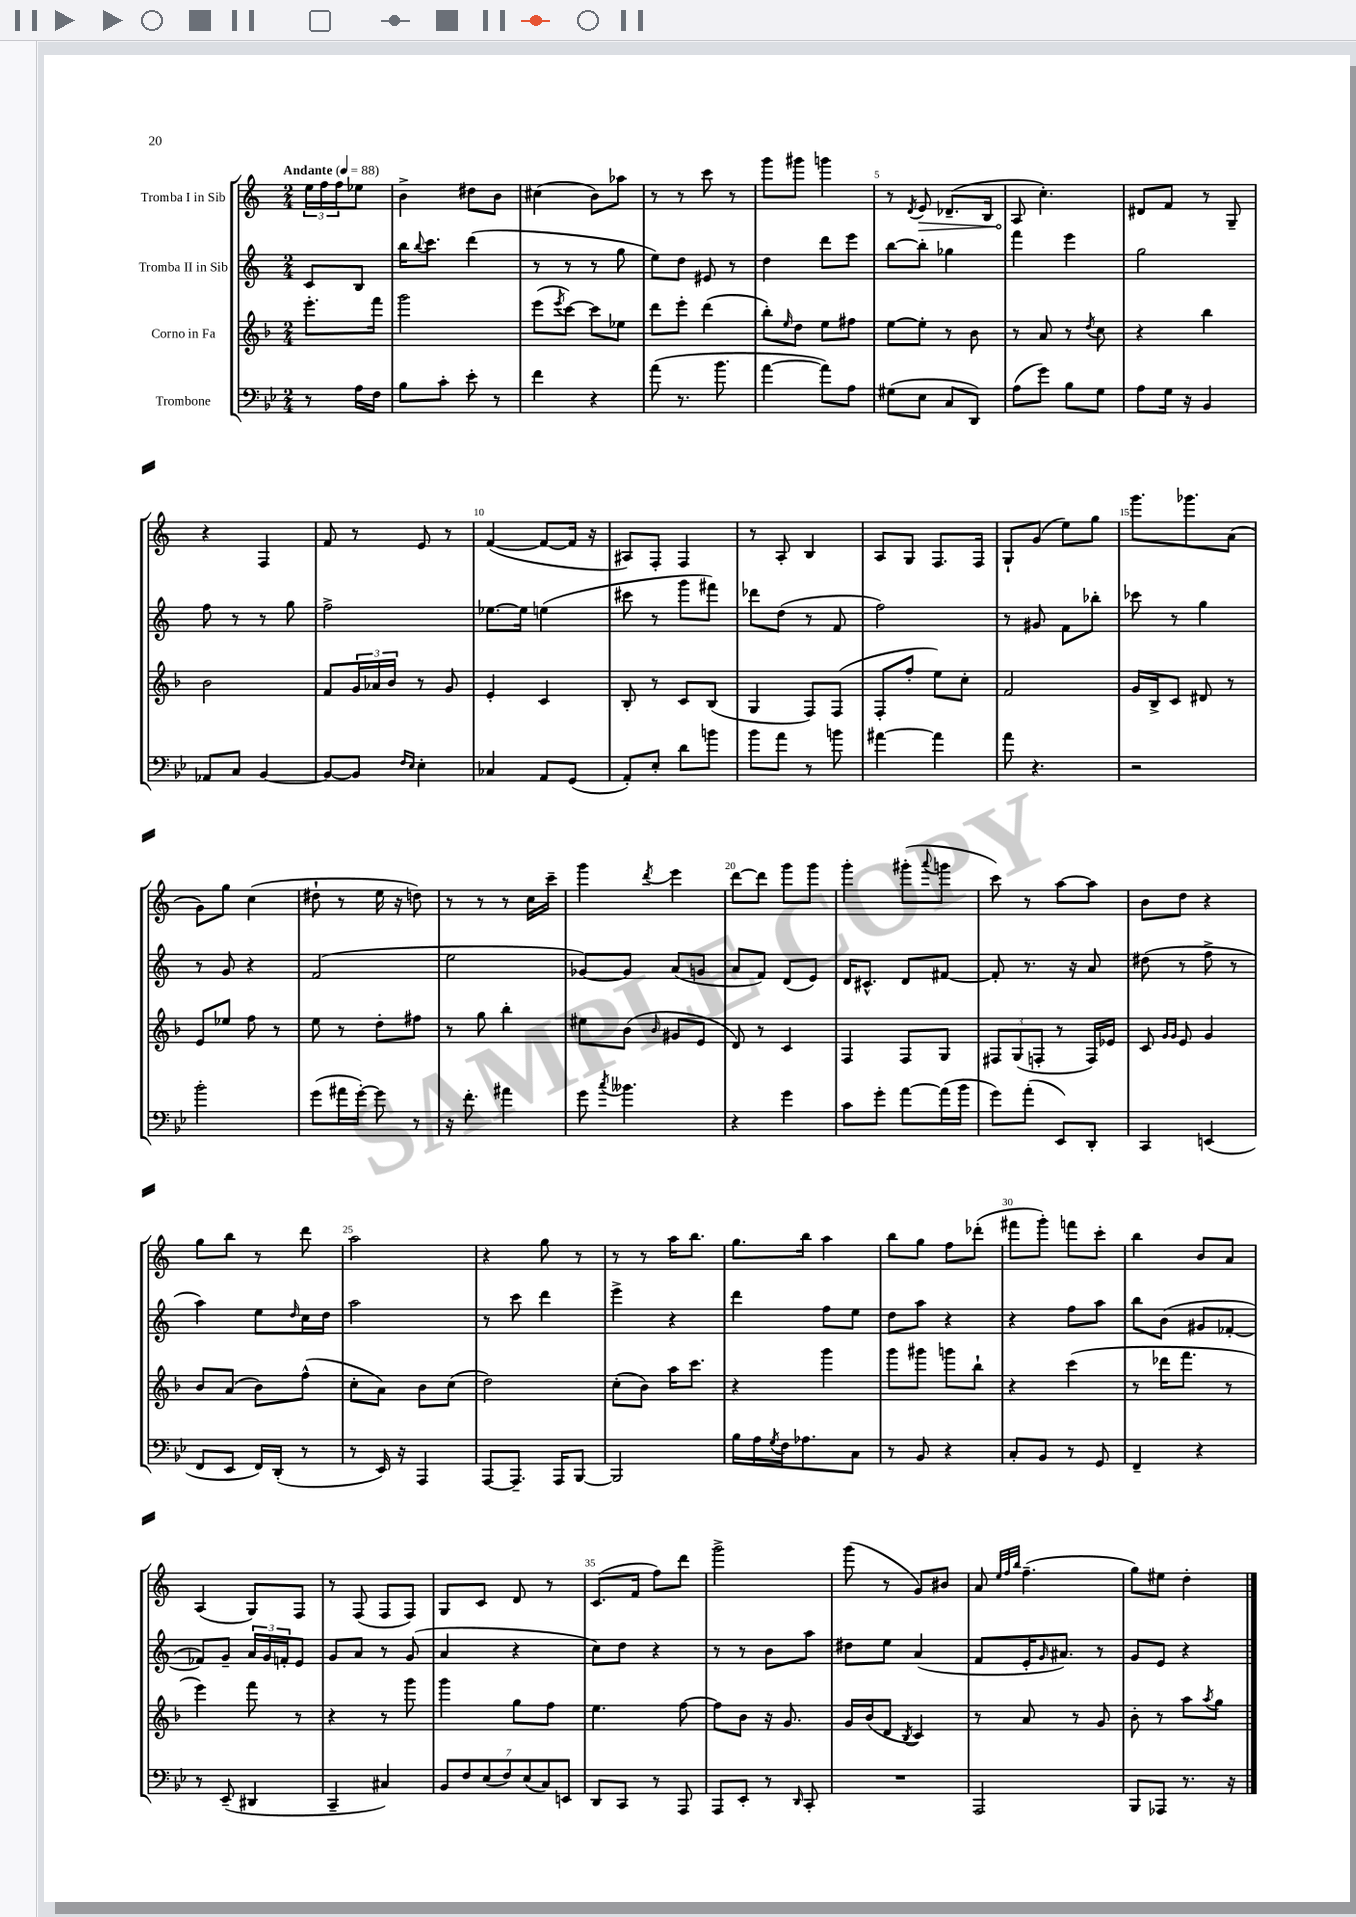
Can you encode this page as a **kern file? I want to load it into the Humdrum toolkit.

**kern	**kern	**kern	**kern	**dynam
*part4	*part3	*part2	*part1	*part1
*staff4	*staff3	*staff2	*staff1	*staff1
*I"Trombone	*I"Corno in Fa	*I"Tromba II in Sib	*I"Tromba I in Sib	*
*clefF4	*clefG2	*clefG2	*clefG2	*
*k[b-e-]	*k[b-]	*k[]	*k[]	*
*M2/4	*M2/4	*M2/4	*M2/4	*
*MM88	*MM88	*MM88	*MM88	*
=	=	=	=	=
!	!	!	!LO:TX:a:B:t=Andante	!
8r	8.eee'\L	8c/L	24ee\LL	.
.	.	.	24ff\	.
.	.	.	24ff\J	.
16A\LL	.	8B/J	8ee-X\J	.
16F\JJ	16fff\Jk	.	.	.
=1	=1	=1	=1	=1
8B-\L	2ggg\	16bb\KL	4b^\	.
.	.	8qqbb/	.	.
.	.	8.ccc\J	.	.
8c'\J	.	.	.	.
8e-'\	.	(4ddd\	8dd#X\L	.
8r	.	.	8b\J	.
=2	=2	=2	=2	=2
4f\	(8eee\L	8r	(4cc#X\	.
.	8qeee/	.	.	.
.	[8ccc\J)	8r	.	.
4r	8ccc\L]	8r	8b\L)	.
.	8ee-X\J	8gg\	8aa-X\J	.
=3	=3	=3	=3	=3
(8a\	8ddd\L	8ee\L)	8r	.
8.r	8eee'\J	8dd\J	8r	.
.	(4ddd\	8e#X/	8ccc\	.
8.b-\	.	.	.	.
.	.	8r	8r	.
=4	=4	=4	=4	=4
[4a\	8bb-'\L)	4dd\	8ggg\L	.
.	16qqee/	.	.	.
.	8dd\J	.	8ggg#X\J	.
8a\L])	8ee\L	8ddd\L	4gggn\	.
8A\J	8ff#X\J	8eee\J	.	.
=5	=5	=5	=5	=5
(8G#X\L	[8ee\L	[8bb\L	8r	.
.	.	.	8qd/	.
!	!	!	!	!LO:HP:b
8E-\J	8ee'\J]	8bb'\J]	8e/	>
8C/L	8r	4gg-X\	(8.d-X~/L	.
8DD/J)	8b-\	.	.	.
.	.	.	16B/Jk	.
=6	=6	=6	=6	=6
(8A\L	8r	4fff\	8A/	.
8g\J)	8a/	.	4.cc'\)	]
8B-\L	8r	4eee\	.	.
.	8qdd/	.	.	.
8G\J	8cc\	.	.	.
=7	=7	=7	=7	=7
8A\L	4r	2gg\	8d#X/L	.
16G\Jk	.	.	8f/J	.
16r	.	.	.	.
4BB-/	4bb-\	.	8r	.
.	.	.	8G~/	.
!!LO:LB:g=z
=8	=8	=8	=8	=8
8AA-X/L	2b-\	8ff\	4r	.
8C/J	.	8r	.	.
[4BB-/	.	8r	4F/	.
.	.	8gg\	.	.
=9	=9	=9	=9	=9
8BB-/L_	8f/L	2ff^\	8f/	.
8BB-/J]	24g/L	.	8r	.
.	24a-X/	.	.	.
.	24b-/JJ	.	.	.
16qqF/LL	.	.	.	.
16qqE-/JJ	.	.	.	.
4E-'\	8r	.	8e/	.
.	8g/	.	8r	.
=10	=10	=10	=10	=10
4C-X/	4e'/	[8.ee-X\L	([4f/	.
.	.	16ee-\Jk]	.	.
8AA/L	4c/	(4een\	8f/L_	.
(8GG/J	.	.	16f/Jk]	.
.	.	.	16r	.
=11	=11	=11	=11	=11
8AA'/L)	8B-'/	8ccc#X\	8A#X/L)	.
8E-'/J	8r	8r	8F'/J	.
8d\L	8c/L	8ggg\L	4F/	.
8bn\J	(8B-/J	8fff#X\J)	.	.
=12	=12	=12	=12	=12
8b-\L	4G/	8ddd-X\L	8r	.
8a\J	.	(8dd\J	8A'/	.
8r	8F/L)	8r	4B/	.
8bn\	(8F/J	8f/	.	.
=13	=13	=13	=13	=13
[4a#X\	8F'/L	2ff\)	8A/L	.
.	8ff'/J	.	8G/J	.
4a#\]	8ee\L)	.	8.F/L	.
.	8cc'\J	.	.	.
.	.	.	16F/Jk	.
=14	=14	=14	=14	=14
8a\	2f/	8r	8G`/L	.
4.r	.	8g#X/	(8g/J	.
.	.	8f\L	8ee\L)	.
.	.	8bb-X'\J	8gg\J	.
=15	=15	=15	=15	=15
2r	16g/LL	8ccc-X\	8.ggg\L	.
.	16B-^/J	.	.	.
.	8c/J	8r	.	.
.	.	.	8.ggg-X\	.
.	8d#X/	4gg\	.	.
.	8r	.	(8a\J	.
!!LO:LB:g=z
=16	=16	=16	=16	=16
2b-'\	8e/L	8r	8g\L)	.
.	8ee-X/J	8g/	8gg\J	.
.	8ff\	4r	(4cc\	.
.	8r	.	.	.
=17	=17	=17	=17	=17
(8g\L	8ee\	(2f/	8dd#X`\	.
16a#X\L	8r	.	8r	.
[16g'\JJ)	.	.	.	.
8g\]	8dd'\L	.	16ee\	.
.	.	.	16r	.
8r	8ff#X\J	.	8ddn\)	.
=18	=18	=18	=18	=18
16r	8r	2ee\	8r	.
8.f'\	.	.	.	.
.	8gg\	.	8r	.
4a#X\	4bb-'\	.	8r	.
.	.	.	16cc\LL	.
.	.	.	16ccc~\JJ	.
=19	=19	=19	=19	=19
8g\	8ee#X\L	[8g-X/L)	4ggg\	.
8qcc/	.	.	.	.
4.b--X\	(8b-\J	8g-/J]	.	.
.	16qqb-/	.	8qddd/	.
.	8g#X/L	(8a/L	4eee\	.
.	8e/J	8gn/J	.	.
=20	=20	=20	=20	=20
4r	8d/)	8a/L	[8ddd\L	.
.	8r	8f/J)	8ddd\J]	.
4g\	4c/	(8d/L	8ggg\L	.
.	.	8e/J)	8ggg\J	.
=21	=21	=21	=21	=21
8c\L	4F/	16d/KL	4ggg'\	.
.	.	8.c#X^^/J	.	.
8g'\J	.	.	.	.
[8a\L	8F/L	8d/L	(8ggg#X'\L	.
.	.	.	8qqaaa/	.
(16a\L]	8G/J	[8f#X/J	8gggn\J	.
16b-\JJ	.	.	.	.
=22	=22	=22	=22	=22
8g\L)	12F#X/L	8f#'/]	8ccc\)	.
.	(12G/	.	.	.
(8a'\J	.	8.r	8r	.
.	12Fn'/J	.	.	.
8EE-/L)	8r	.	[8aa\L	.
.	.	16r	.	.
8DD'/J	16F/LL)	8a/	8aa\J]	.
.	16e-X/JJ	.	.	.
=23	=23	=23	=23	=23
4CC/	8c/	(8dd#X\	8b\L	.
.	16qqg/LL	.	.	.
.	16qqg/JJ	.	.	.
.	8e/	8r	8dd\J	.
(4EEn/	4g/	8ff^\	4r	.
.	.	8r	.	.
!!LO:LB:g=z
=24	=24	=24	=24	=24
8FF/L	8b-/L	4aa\)	8gg\L	.
8EE-/J	(8a/J	.	8bb\J	.
16FF/LL)	8b-\L)	8ee\L	8r	.
(16DD'/JJ	.	.	.	.
.	.	16qqdd/	.	.
8r	(8ff^^\J	16cc\L	8ddd\	.
.	.	16dd\JJ	.	.
=25	=25	=25	=25	=25
8r	8cc'\L	2aa\	2aa\	.
16EE-/)	8a\J)	.	.	.
16r	.	.	.	.
4AAA/	8b-\L	.	.	.
.	(8cc\J	.	.	.
=26	=26	=26	=26	=26
[8AAA/L	2dd\)	8r	4r	.
8.AAA~/J]	.	8ccc\	.	.
.	.	4ddd\	8gg\	.
16AAA/KL	.	.	.	.
[8BBB-/J	.	.	8r	.
=27	=27	=27	=27	=27
2BBB-/]	(8cc'\L	4eee^\	8r	.
.	8b-\J)	.	8r	.
.	16aa\KL	4r	16aa\KL	.
.	8.ccc\J	.	8.bb\J	.
=28	=28	=28	=28	=28
16B-\LL	4r	4ddd\	8.gg\L	.
16A\	.	.	.	.
8qG/	.	.	.	.
16F\J	.	.	.	.
8.A-X\	.	.	16bb\Jk	.
.	4ggg\	8ff\L	4aa\	.
8C\J	.	8ee\J	.	.
=29	=29	=29	=29	=29
8r	8ggg\L	8dd\L	8bb\L	.
8BB-/	8ggg#X\J	8aa\J	8gg\J	.
4r	8gggn\L	4r	8ff\L	.
.	8bb-`\J	.	(8ddd-X'\J	.
=30	=30	=30	=30	=30
8C'/L	4r	4r	8fff#X\L	.
8BB-/J	.	.	8ggg'\J)	.
8r	(4ccc\	8ff\L	8fffn\L	.
8GG/	.	8aa\J	8ccc'\J	.
=31	=31	=31	=31	=31
4FF~/	8r	8bb\L	4bb\	.
.	16ddd-X\KL	(8b\J	.	.
.	8.fff\J	.	.	.
4r	.	8g#X/L	8b/L	.
.	8r	[8f-X'/J	8a/J	.
!!LO:LB:g=z
=32	=32	=32	=32	=32
8r	4eee\)	8f-X/L])	(4A/	.
(8EE-~/	.	8g~/J	.	.
4DD#X/	8fff\	24a/LL	8G/L)	.
.	.	24g/	.	.
.	.	24fn'/J	.	.
.	8r	8e/J	8F/J	.
=33	=33	=33	=33	=33
4CC~/	4r	8g/L	8r	.
.	.	8a/J	(8F/	.
4C#X/)	8r	8r	8F/L	.
.	8ggg\	(8g/	8F/J)	.
=34	=34	=34	=34	=34
14BB-/L	4ggg\	4a/	8G/L	.
14F/	.	.	.	.
.	.	.	8c/J	.
(14E-/	.	.	.	.
14F/)	.	.	.	.
.	8gg\L	4r	8d/	.
(14E-/	.	.	.	.
14C/)	.	.	.	.
.	8ff\J	.	8r	.
14EEn/J	.	.	.	.
=35	=35	=35	=35	=35
8DD/L	4.ee\	8cc\L)	(8.c/L	.
8CC/J	.	8dd\J	.	.
.	.	.	16f/Jk	.
8r	.	4r	8ff\L)	.
8AAA/	[8ff\	.	8ddd\J	.
=36	=36	=36	=36	=36
8AAA/L	8ff\L]	8r	2ggg^\	.
8EE-'/J	8b-\J	8r	.	.
8r	16r	8b\L	.	.
.	8.g/	.	.	.
16qqDD/	.	.	.	.
8CC'/	.	8aa\J	.	.
=37	=37	=37	=37	=37
2r	16g/LL	8dd#X\L	(8ggg\	.
.	(16b-/J	.	.	.
.	8d/J	8ee\J	8r	.
.	8qB-/	.	.	.
.	4c/)	(4a/	8g/L)	.
.	.	.	8b#X/J	.
=38	=38	=38	=38	=38
2AAA/	8r	8f/L	8a/	.
.	.	.	32qqee/LLL	.
.	.	.	32qqff/	.
.	.	.	32qqbb/JJJ	.
.	8a/	16e'/K	(4.ff~\	.
.	.	16qqg/	.	.
.	.	8.a#X/J)	.	.
.	8r	.	.	.
.	8g/	8r	.	.
=39	=39	=39	=39	=39
8BBB-/L	8b-'\	8g/L	8gg\L)	.
8AAA-X/J	8r	8e/J	8ee#X\J	.
8.r	8aa\L	4r	4dd'\	.
.	8qaa/	.	.	.
.	8gg\J	.	.	.
16r	.	.	.	.
==	==	==	==	==
*-	*-	*-	*-	*-
